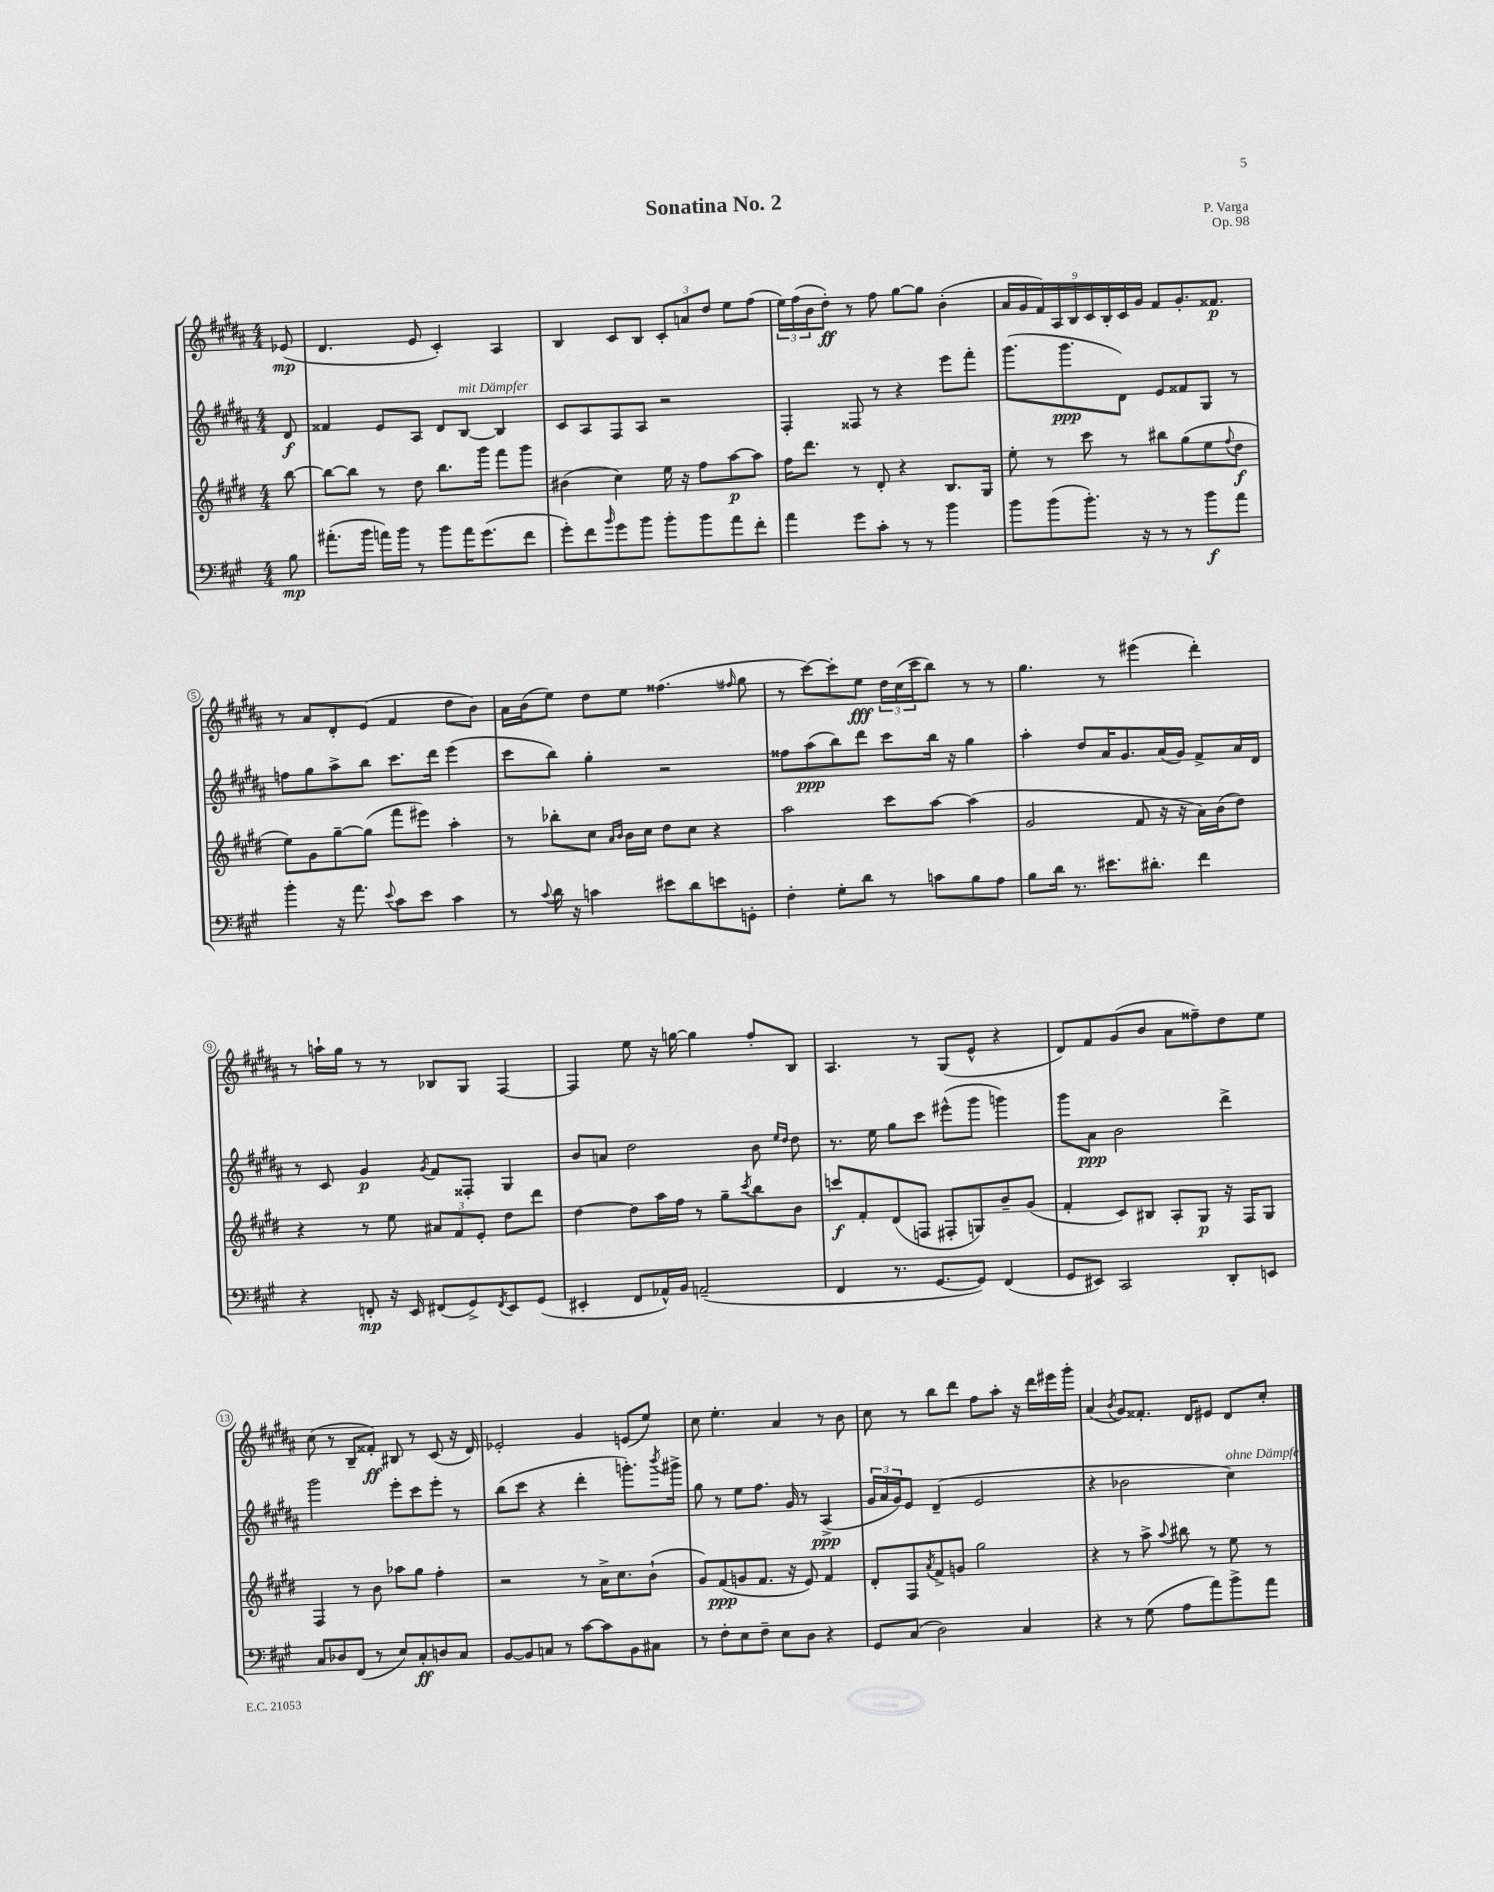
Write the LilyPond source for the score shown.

\header { title = "Sonatina No. 2" composer = "P. Varga" opus = "Op. 98" }
<<
\new StaffGroup <<
\new Staff = "s0" {
    \clef treble \key b \major \numericTimeSignature \time 4/4 \partial 8
    ees'8\mp( |
    dis'4. e'8 cis'4-.) ais4 |
    b4 cis'8 b8 \tuplet 3/2 { cis'8-. a'8 dis''8 } e''8 fis''8( |
    \tuplet 3/2 { e''16) fis''16( b'16 } dis''8-.\ff) r8 fis''8 gis''8~ gis''8 b'4-.( |
    \tuplet 9/8 { ais'16 gis'16 fis'16) ais16 b16 cis'16 b16-. cis'16 gis'16 } fis'8 gis'8.-. fisis'8.\p |
    r8 ais'8 dis'8-. e'8( fis'4 dis''8 b'8) |
    ais'16 b'16( e''8) dis''8 e''8 fisis''4.( \grace { fis''16 } gis''8 |
    r8 cis'''8~) cis'''8-. e''8\fff \tuplet 3/2 { dis''16 cis''16( cis'''16 } b''8) r8 r8 |
    gis''4. r8 eis'''4( dis'''4-.) |
    r8 a''16-! gis''16 r8 r8 bes8 gis8 fis4~ |
    fis4 e''8 r16 g''16~ g''4 fis''8-. b8 |
    ais4. r8 gis8( e'8-^ r4 |
    dis'8) fis'8 gis'8( b'8 ais'8 fisis''8--) dis''8 e''8 |
    cis''8( r8 b8-- fisis'8-.\ff) bis8 r8 cis'8( r16 dis'16) |
    ees'2-. gis'4 e'8( e''8) |
    cis''8 e''4.-. ais'4 r8 b'8 |
    cis''8 r8 b''8 dis'''8 fis''8 ais''8-. r16 dis'''16 eis'''16 gis'''16-. |
    ais'4( \acciaccatura { b'8 } gis'8) fisis'8.-. dis'16 eis'8 dis'8 cis''8-. \bar "|." |
}
\new Staff = "s1" {
    \clef treble \key b \major \numericTimeSignature \time 4/4 \partial 8
    dis'8\f |
    fisis'4 e'8 ais8 dis'8 b8~^\markup { \italic "mit Dämpfer" } b4 |
    cis'8 ais8 fis8 ais8 r2 |
    fis4-. fisis8 r8 r4 e'''8 fis'''8-. |
    gis'''8.( gis'''8.\ppp dis'8) e'8 fisis'8 gis8 r8 |
    f''8 gis''8 ais''8-> b''8 cis'''8. dis'''16 e'''4( |
    cis'''8 b''8) gis''4-. r2 |
    fisis''8 ais''8\ppp( b''8) dis'''8 cis'''8 b''16 r16 gis''4 |
    ais''4-. dis''8 ais'16 gis'8. ais'16( gis'16) fis'8-> ais'16 dis'16 |
    r8 cis'8 gis'4\p \acciaccatura { gis'8 } fis'8 fisis8-. gis4 |
    b'8 a'8 dis''2 b'8 \grace { e''16 dis''16 } dis''8 |
    r8. e''16 gis''8 cis'''8 eis'''8-^( gis'''8 g'''4) |
    gis'''8 ais'8\ppp b'2 dis'''4-> |
    gis'''2 e'''8-. cis'''8 e'''8-. r8 |
    b''8( cis'''8 r4 dis'''4-. g'''8.-.) \acciaccatura { b'''8 } gis'''16-> |
    gis''8 r8 e''8 fis''8. gis'16 r8 ais4->\ppp( |
    \tuplet 3/2 { gis'16 ais'16 gis'16) } e'8 dis'4--( e'2 |
    r4 bes'2 cis''4^\markup { \italic "ohne Dämpfer" }) \bar "|." |
}
\new Staff = "s2" {
    \clef treble \key e \major \numericTimeSignature \time 4/4 \partial 8
    b''8~ |
    b''8~ b''8 r8 dis''8 b''8. gis'''16 fis'''8 gis'''8 |
    bis'4( cis''4) e''16 r16 fis''8 a''8~\p a''8 |
    fis''16 dis'''8. r8 dis'8-. r4 b8. gis16 |
    e''8-. r8 cis'''8 r8 bis''8 gis''8( e''8 \appoggiatura { fis''8 } dis''8\f |
    e''8) gis'8 gis''8~-- gis''8( fis'''8 eis'''8) a''4-. |
    r8 bes''8-. cis''8 \grace { a'16 b'16 } b'16 cis''16 dis''8 cis''8 r4 |
    a''2 cis'''8 a''8~ a''4( |
    gis'2 fis'8 r16 r16 a'16) b'16( dis''8) |
    r4 r8 e''8 \tuplet 3/2 { ais'8 fis'8 e'8-. } dis''8 dis'''8 |
    dis''4~ dis''8 a''16 fis''16 r8 gis''8-- \acciaccatura { cis'''8 } b''8 b'8 |
    c'''8\f fis'8-. dis'8( f8 fis8-. g8) b'8-- gis'8( |
    fis'4-. cis'8) bis8 a8-. gis8\p r16 fis16 gis8 |
    fis4 r8 b'8 aes''8 gis''8 fis''4-. |
    r2 r8 a'16-> cis''8. b'8-!( |
    gis'8) fis'8\ppp( g'8 fis'8. r16 e'8) fis'4 |
    dis'8-. fis8 \acciaccatura { a'8 } fis'8-> g'8 gis''2 |
    r4 r8 a''8-> \appoggiatura { a''8 } bis''8 r8 e''8 r8 \bar "|." |
}
\new Staff = "s3" {
    \clef bass \key a \major \numericTimeSignature \time 4/4 \partial 8
    b8\mp |
    ais'8.-.( b'16 a'16) b'16 r8 b'8 a'16 gis'8.( fis'8 |
    gis'8-.) fis'8 \grace { b'16 } gis'8 b'8 b'8-. b'8 a'8 fis'8-. |
    a'4 gis'8 cis'8-. r8 r8 b'4 |
    b'8 b'8( b'8.-.) r16 r8 r8 b'8\f a'8 |
    b'4-. r16 a'8. \appoggiatura { e'8 } cis'8 e'8 cis'4 |
    r8 \appoggiatura { cis'8 } d'16 r16 c'4 eis'8 d'8 e'8 g,8-. |
    fis4-. gis8-. d'8 r8 c'8 b8 a8 |
    b8 d'16 r8. eis'8. dis'8.-. fis'4 |
    r4 f,8-.\mp r16 e,16 fis,8( gis,8->) \acciaccatura { fis,8 } e,8 gis,8( |
    eis,4-. fis,8 aes,16-^) b,16 a,2--( |
    fis,4 r8. gis,8.~ gis,8) fis,4( |
    gis,8 eis,8) cis,2 d,8-. e,8 |
    cis8 des8 fis,8( r8 e8) cis8-.\ff d8 cis8 |
    b,8~ b,8 c8 r8 cis'8~ cis'8 b,8 cis8 |
    r8 fis8-. e8 fis8-- e8 d8 r4 |
    gis,8 cis8( d2) cis4 |
    r4 r8 gis8( a8 a'8) b'8-> a'8 \bar "|." |
}
>>
>>
\layout { \context { \Score \override BarNumber.stencil = #(make-stencil-circler 0.1 0.3 ly:text-interface::print) } }
